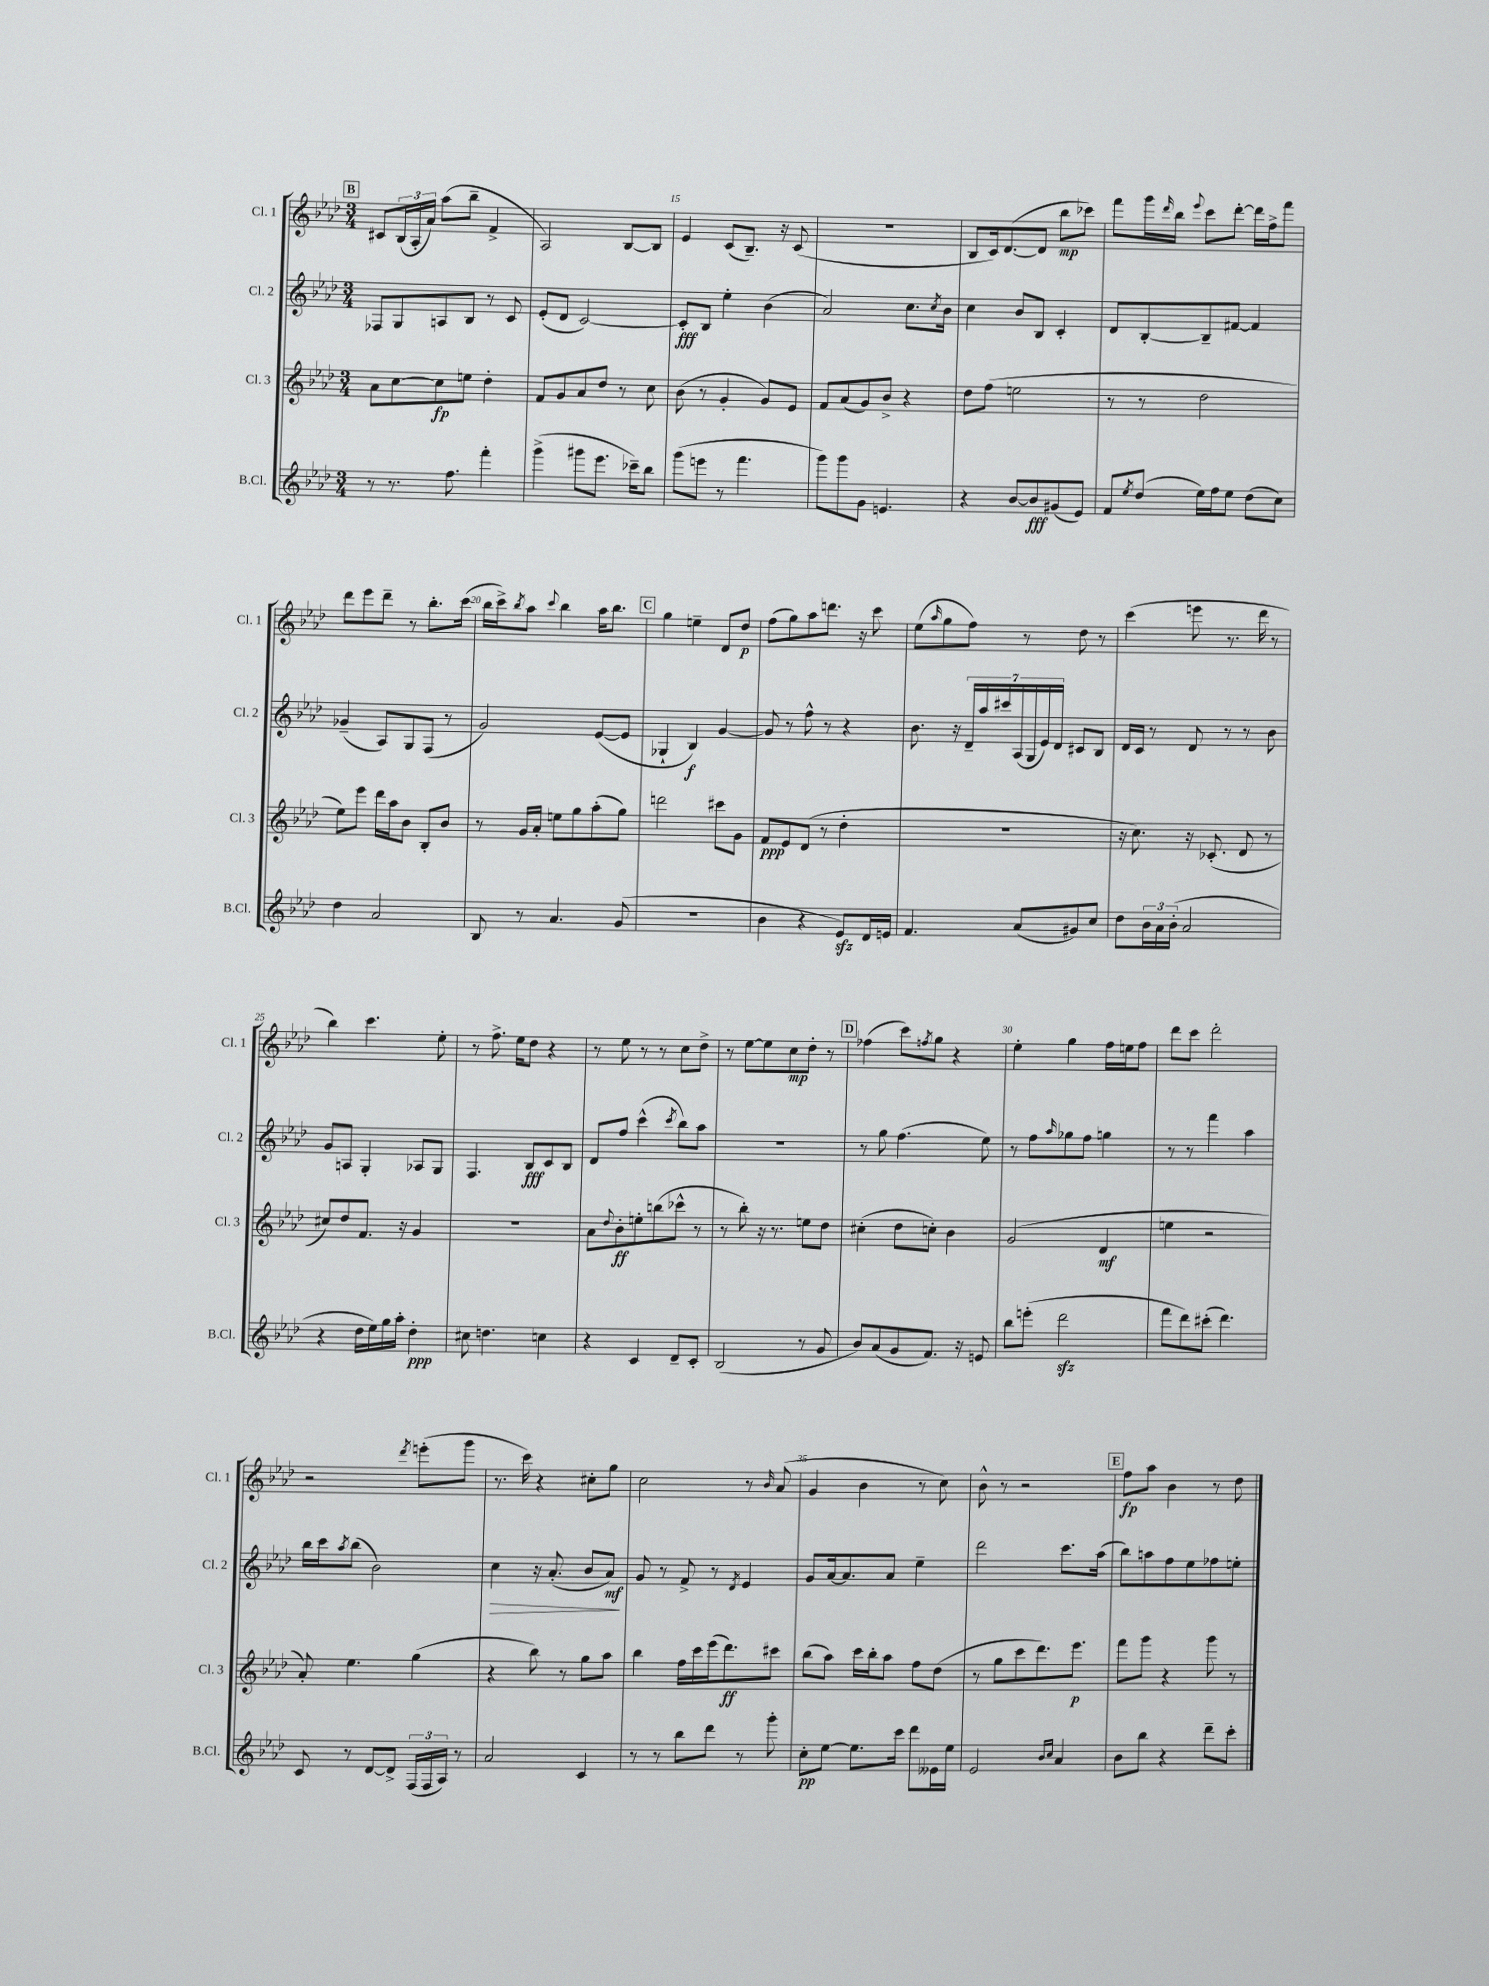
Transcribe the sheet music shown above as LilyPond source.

<<
\new StaffGroup <<
\new Staff = "s0" \with { instrumentName = "Cl. 1" shortInstrumentName = "Cl. 1" } {
    \clef treble \key aes \major \numericTimeSignature \time 3/4
    \mark \markup { \box "B" } cis'8 \tuplet 3/2 { bes16( aes16-. aes'16) } aes''8( bes''8-- f'4-> |
    aes2) bes8~ bes8 |
    ees'4 c'8( bes8.--) r16 c'8( |
    R2. |
    bes8 c'16) des'8.~( des'8 bes''8\mp ces'''8) |
    f'''8 g'''16 \grace { des'''16 } bes''16 \appoggiatura { ees'''8 } c'''8 des'''8~-. des'''16 f''16-> f'''8 |
    des'''8 ees'''8 des'''8-- r8 bes''8.-. c'''16( |
    bes''16 c'''16->) \acciaccatura { bes''8 } aes''8 \appoggiatura { c'''8 } bes''4 aes''16 bes''8. |
    \mark \markup { \box "C" } g''4 e''4-- des'8 des''8\p |
    f''8( g''8) aes''8 d'''8. r16 c'''8 |
    ees''8( \grace { aes''16 } g''8 f''8) r8 des''8 r8 |
    c'''4( e'''8 r8. des'''16 r8 |
    bes''4) c'''4. ees''8-. |
    r8 f''8.-> ees''16 des''8 r4 |
    r8 ees''8 r8 r8 c''8 des''8-> |
    r8 ees''8~ ees''8 c''8\mp des''8-. r8 |
    \mark \markup { \box "D" } fes''4( c'''8) \acciaccatura { f''8 } g''8 r4 |
    ees''4-. g''4 f''16 e''16 f''8 |
    des'''8 c'''8 des'''2-. |
    r2 \acciaccatura { des'''8 } e'''8-.( g'''8 |
    r8. c'''16) r4 cis''8-. g''8 |
    c''2 r8 \grace { bes'16 } aes'8( |
    g'4 bes'4 r8 c''8) |
    bes'8-^ r8 r2 |
    \mark \markup { \box "E" } f''8\fp aes''8 bes'4 r8 des''8 \bar "|." |
}
\new Staff = "s1" \with { instrumentName = "Cl. 2" shortInstrumentName = "Cl. 2" } {
    \clef treble \key aes \major \numericTimeSignature \time 3/4
    \mark \markup { \box "B" } fes8 g8 a8 bes8 r8 c'8 |
    ees'8-.( des'8 c'2~) |
    c'8-.\fff bes8 ees''4-. bes'4( |
    aes'2) c''8. \acciaccatura { c''8 } bes'16 |
    c''4 bes'8 bes8 c'4-. |
    des'8 bes8~-. bes8-- fis'8~ fis'4 |
    ges'4--( aes8) g8 f8( r8 |
    g'2) ees'8~( ees'8 |
    \mark \markup { \box "C" } ges4-! bes4\f) g'4~ |
    g'8 r8 f''8-^ r8 r4 |
    bes'8. r16 \tuplet 7/4 { des'16-- aes''16 cis'''16 aes16( g16 ees'16) des'16 } cis'8 bes8 |
    des'16 c'16 r8 des'8 r8 r8 bes'8 |
    g'8 a8 g4-. aes8 g8 |
    f4. bes8\fff c'8 bes8 |
    des'8 f''8 c'''4-^( \acciaccatura { c'''8 } bes''8) aes''8 |
    R2. |
    \mark \markup { \box "D" } r8 g''8 f''4.( ees''8) |
    r8 f''8 \grace { aes''16 } ges''8 f''8 g''4 |
    r8 r8 f'''4 aes''4 |
    bes''16 c'''16 \acciaccatura { aes''8 } bes''8( bes'2) |
    c''4\> r16 aes'8.-.( bes'8 aes'8\mf\!) |
    g'8 r8 f'8-> r8 \acciaccatura { des'8 } ees'4 |
    g'8 aes'16~ aes'8. aes'8 ees''4-- |
    des'''2 c'''8. aes''16( |
    \mark \markup { \box "E" } bes''8) a''8 f''8 ees''8 fes''8 e''8-. \bar "|." |
}
\new Staff = "s2" \with { instrumentName = "Cl. 3" shortInstrumentName = "Cl. 3" } {
    \clef treble \key aes \major \numericTimeSignature \time 3/4
    \mark \markup { \box "B" } aes'8 c''8~ c''8\fp e''8 des''4-. |
    f'8 g'8 aes'8 des''8 r8 c''8 |
    bes'8( r8 g'4-. g'8) ees'8 |
    f'8 aes'8( g'8) bes'8-> r4 |
    des''8 f''8( e''2 |
    r8 r8 des''2 |
    ees''8) ees'''8 des'''16 aes''16 bes'8 bes8-. bes'8 |
    r8 g'16 aes'16-. e''8 g''8 aes''8-.( g''8) |
    \mark \markup { \box "C" } d'''2 cis'''8 g'8 |
    f'8\ppp ees'8 des'8( r8 des''4-. |
    R2. |
    r16 c''8.) r16 ces'8.-.( des'8 r8 |
    cis''8) des''8 f'8. r16 g'4 |
    R2. |
    aes'8 \appoggiatura { des''8 } bes'8-.\ff e''8-. b''8( ces'''8-^ r8 |
    r8 bes''8-.) r16 r8. e''8 des''8 |
    \mark \markup { \box "D" } cis''4-.( des''8 c''8-.) bes'4 |
    g'2( des'4\mf |
    e''4 r2 |
    aes'8-.) ees''4. g''4( |
    r4 bes''8) r8 g''8 aes''8 |
    bes''4 f''16 c'''16 ees'''16( des'''8.\ff) cis'''8 |
    bes''8( aes''8) c'''16 bes''16-. aes''8 f''8 des''8( |
    r8 g''8 c'''8 des'''8.) ees'''8.\p |
    \mark \markup { \box "E" } f'''8 g'''8 r4 g'''8 r8 \bar "|." |
}
\new Staff = "s3" \with { instrumentName = "B.Cl." shortInstrumentName = "B.Cl." } {
    \clef treble \key aes \major \numericTimeSignature \time 3/4
    \mark \markup { \box "B" } r8 r8. f''8. f'''4-. |
    g'''4->( gis'''8 ees'''8. ces'''16--) bes''8 |
    g'''8( e'''8 r8 f'''4. |
    g'''8) g'''8 g'8 e'4. |
    r4 bes'8~ bes'8\fff gis'8( ees'8) |
    f'8 \acciaccatura { ees''8 } des''8( ees''16) f''16 ees''8 des''8( c''8) |
    des''4 aes'2 |
    bes8 r8 aes'4. g'8( |
    \mark \markup { \box "C" } R2. |
    bes'4 r4 ees'8\sfz) des'16 e'16 |
    f'4. aes'8( gis'8) c''8 |
    des''8 \tuplet 3/2 { bes'16 aes'16 bes'16-.( } aes'2 |
    r4 des''16 ees''16) g''16 aes''16-. des''4-.\ppp |
    cis''8 d''4. c''4 |
    r4 c'4 des'8-- c'8-. |
    bes2( r8 g'8 |
    \mark \markup { \box "D" } bes'8) aes'8( g'8 f'8.) r16 e'8 |
    bes''8 e'''8-.( des'''2\sfz |
    f'''8 des'''8) cis'''8-.( des'''4.) |
    c'8 r8 des'8~ des'8-> \tuplet 3/2 { f16( f16 aes16) } r8 |
    aes'2 c'4 |
    r8 r8 bes''8 des'''8 r8 g'''8-. |
    c''8-.\pp ees''8~ ees''8. c'''16 des'''8 eeses'16 ees''16 |
    ees'2 \grace { bes'16 c''16 } aes'4 |
    \mark \markup { \box "E" } bes'8 bes''8 r4 des'''8-- c'''8-. \bar "|." |
}
>>
>>
\layout { \context { \Score currentBarNumber = #13 \override BarNumber.break-visibility = ##(#f #t #t) barNumberVisibility = #(every-nth-bar-number-visible 5) } }
